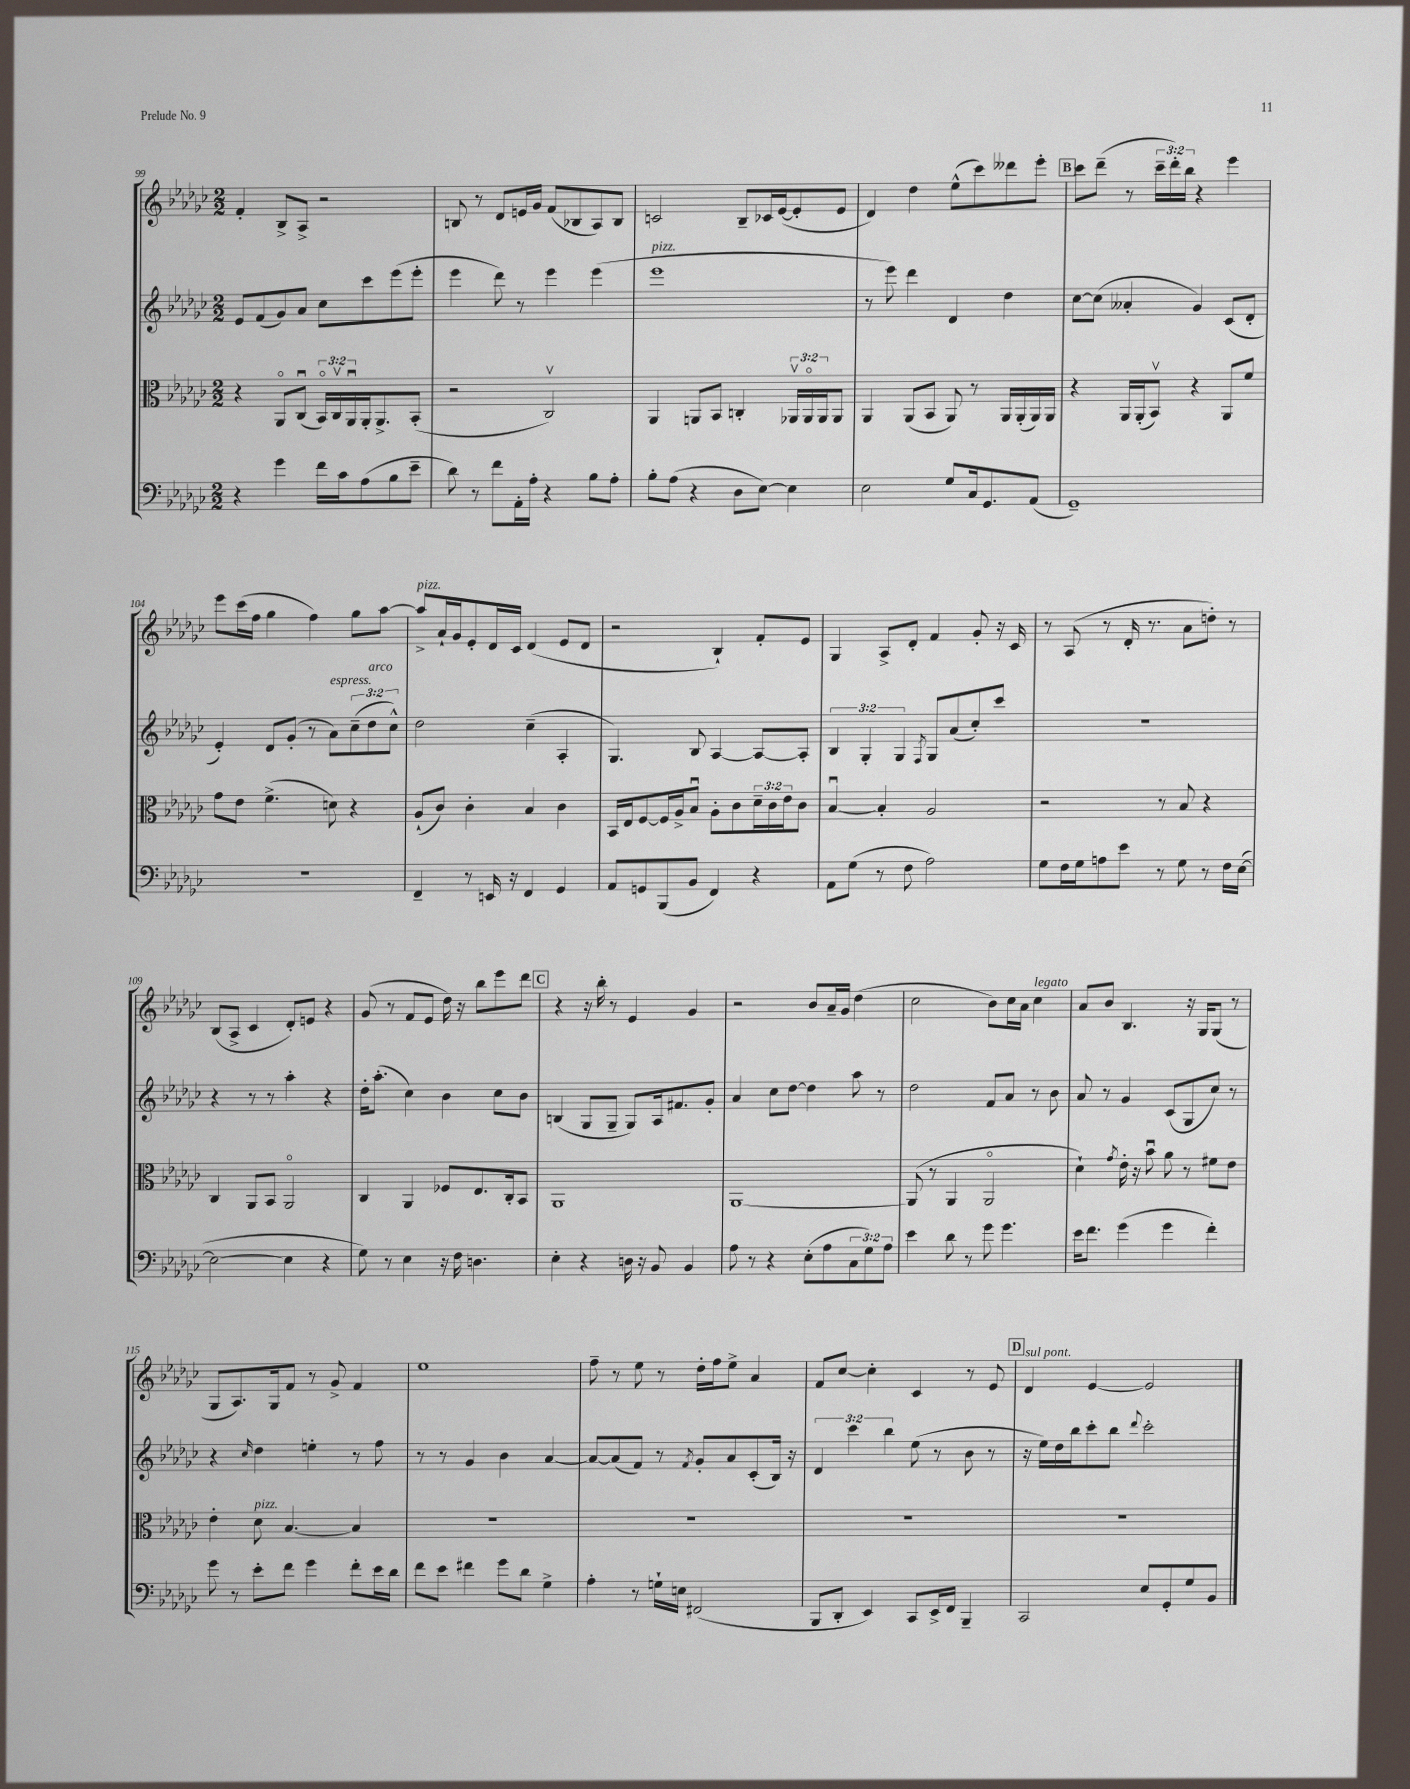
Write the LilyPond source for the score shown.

<<
\new StaffGroup <<
\new Staff = "s0" {
    \clef treble \key ges \major \numericTimeSignature \time 2/2 \override Staff.TupletNumber.text = #tuplet-number::calc-fraction-text
    f'4-. bes8-> aes8-> r2 |
    b8 r8 des'8 e'16 ges'16 f'8( bes8 aes8) bes8 |
    c'2 bes8-- ces'16 ees'16~( ees'8-. ees'8 |
    des'4) des''4 ees''8-^( ces'''8) deses'''8 ees'''8-. |
    \mark \markup { \box "B" } ces'''8 des'''8--( r8 \tuplet 3/2 { ces'''16-- des'''16-.) bes''16 } r4 ees'''4 |
    ees'''8 ces'''16( f''16 ges''4 f''4) ges''8 aes''8~ |
    aes''8->^\markup { \italic "pizz." } aes'16-! ges'16 ees'8-. des'16 ces'16 des'4( ees'8 des'8 |
    r2 bes4-!) f'8-. ees'8 |
    ges4 aes8-> des'8-. f'4 ges'8-. r16 ces'16 |
    r8 aes8( r8 des'16-. r8. aes'8 d''8-.) r8 |
    bes8( aes8-> ces'4 des'8-.) e'8 r4 |
    ges'8( r8 f'8 ees'8 des''16) r16 bes''8 ees'''8 des'''8 |
    \mark \markup { \box "C" } r4 r16 bes''16-. r8 ees'4 ges'4 |
    r2 bes'8 aes'16-- ges'16 des''4( |
    ces''2 bes'8) ces''16 aes'16 ces''4^\markup { \italic "legato" } |
    aes'8 bes'8 bes4. r16 ges16 ges8( r8 |
    ges8 aes8.) ges16 f'8 r8 ges'8-> f'4 |
    ees''1 |
    f''8-- r8 ees''8 r8 des''16-. f''16 ees''8-> aes'4 |
    f'8 ces''8~ ces''4-. ces'4 r8 ees'8 |
    \mark \markup { \box "D" } des'4^\markup { \italic "sul pont." } ees'4~ ees'2 \bar "|." |
}
\new Staff = "s1" {
    \clef treble \key ges \major \numericTimeSignature \time 2/2 \override Staff.TupletNumber.text = #tuplet-number::calc-fraction-text
    ees'8 f'8( ges'8) aes'8 ces''8 ces'''8 ees'''8( ees'''8-. |
    ees'''4 des'''8) r8 ees'''4 ees'''4( |
    ees'''1^\markup { \italic "pizz." } |
    r8 ees'''8) des'''4 des'4 des''4 |
    \mark \markup { \box "B" } ces''8~ ces''8( aeses'4-. ges'4) ces'8( des'8-. |
    ees'4-.) des'8 ges'8-.( r8 aes'8^\markup { \italic "espress." }) \tuplet 3/2 { ces''8--( des''8^\markup { \italic "arco" } ces''8-^) } |
    des''2 ces''4--( aes4-. |
    ges4.) bes8 aes4~ aes8~ aes8-. |
    \tuplet 3/2 { bes4 ges4-. ges4 } \acciaccatura { f8 } ges8 aes'8( ces''8-.) ces'''8 |
    r1 |
    r4 r8 r8 aes''4-. r4 |
    des''16-. aes''8.-.( ces''4) bes'4 ces''8 bes'8 |
    \mark \markup { \box "C" } b4( ges8 ges8-- ges8) aes16 fis'8. ges'8-. |
    aes'4 ces''8 des''8~ des''4 aes''8 r8 |
    des''2 f'8 aes'8 r8 bes'8 |
    aes'8 r8 ges'4 ces'8( ges8 ces''8) r8 |
    r4 \grace { ces''16 } des''4 e''4-. r8 f''8 |
    r8 r8 ges'4 bes'4 aes'4~ |
    aes'8~ aes'8( f'8) r8 \acciaccatura { f'8 } ges'8-. aes'8 ces'8-.( bes16) r16 |
    \tuplet 3/2 { des'4 ces'''4 bes''4 } ees''8( r8 bes'8 r8 |
    \mark \markup { \box "D" } r16 ees''16) des''16 bes''16 ces'''8-. bes''8 \appoggiatura { des'''8 } ces'''2-. \bar "|." |
}
\new Staff = "s2" {
    \clef alto \key ges \major \numericTimeSignature \time 2/2 \override Staff.TupletNumber.text = #tuplet-number::calc-fraction-text
    r4 aes,8\flageolet ces8\downbow( \tuplet 3/2 { bes,16\flageolet) ces16\upbow aes,16\downbow } aes,16-. aes,8.-> bes,8-.( |
    r2 ces2\upbow) |
    aes,4 a,8 bes,8 c4-. \tuplet 3/2 { aes,16\upbow aes,16\flageolet aes,16 } aes,8 |
    aes,4 aes,8( bes,8 aes,8) r8 aes,16 aes,16-.( aes,16) aes,16 |
    \mark \markup { \box "B" } r4 aes,16 aes,16-.( bes,8\upbow) r4 aes,8 f'8 |
    ges'8 ees'8 f'4.->( d'8) r4 |
    aes8-!( ces'8) ces'4-. bes4 ces'4 |
    bes,16 ees16 f8~ f16 aes16-> bes8\downbow aes8-. ces'8 \tuplet 3/2 { des'16-- ces'16 ees'16 } ces'8 |
    bes4~\downbow bes4-. aes2 |
    r2 r8 bes8 r4 |
    ces4 aes,8 bes,8 aes,2\flageolet |
    ces4 aes,4 fes8 ees8. ces16-. bes,8 |
    \mark \markup { \box "C" } aes,1 |
    aes,1~ |
    aes,8( r8 aes,4 aes,2\flageolet |
    des'4-!) \acciaccatura { ges'8 } ees'16-. r16 bes'8\downbow aes'8 r8 fis'8 ees'8 |
    ees'4-. des'8^\markup { \italic "pizz." } bes4.~ bes4 |
    R1 |
    R1 |
    R1 |
    \mark \markup { \box "D" } R1 \bar "|." |
}
\new Staff = "s3" {
    \clef bass \key ges \major \numericTimeSignature \time 2/2 \override Staff.TupletNumber.text = #tuplet-number::calc-fraction-text
    r4 ges'4 f'16 ces'16 aes8( bes8 ees'8-- |
    des'8) r8 f'8 aes,16-. aes16-. r4 bes8 aes8-. |
    bes8-. aes8( r4 des8 ees8~) ees4 |
    ees2 ges8 ces16 ges,8. aes,8( |
    \mark \markup { \box "B" } ges,1--) |
    R1 |
    f,4-- r8 e,16 r16 f,4 ges,4 |
    aes,8 g,8 bes,,8( bes,8 f,4) r4 |
    aes,8 ges8( r8 f8 aes2) |
    ges8 f16 ges16 a8 ees'8 r8 ges8 r8 f16 ees16~( |
    ees2~ ees4 r4 |
    ges8) r8 ees4 r16 f16 d4. |
    \mark \markup { \box "C" } ees4-. r4 d16 r16 bes,8 bes,4 |
    aes8 r8 r4 ees8-.( aes8 \tuplet 3/2 { ces8 ges8) aes8 } |
    ees'4 des'8 r8 ges'8 ges'4. |
    ees'16 f'8. ges'4( ges'4 f'4-.) |
    ges'8 r8 ees'8-. f'8 ges'4 f'8-. ees'16 des'16 |
    f'8 ees'8 fis'4 ges'8 des'8 ges4-> |
    aes4-. r8 g16-! e16 fis,2( |
    bes,,8 des,8-. ees,4) ces,8 ees,16-> f,16 bes,,4-- |
    \mark \markup { \box "D" } ces,2 ees8 ges,8-. ges8 bes,8 \bar "|." |
}
>>
>>
\layout { \context { \Score currentBarNumber = #99 } }
